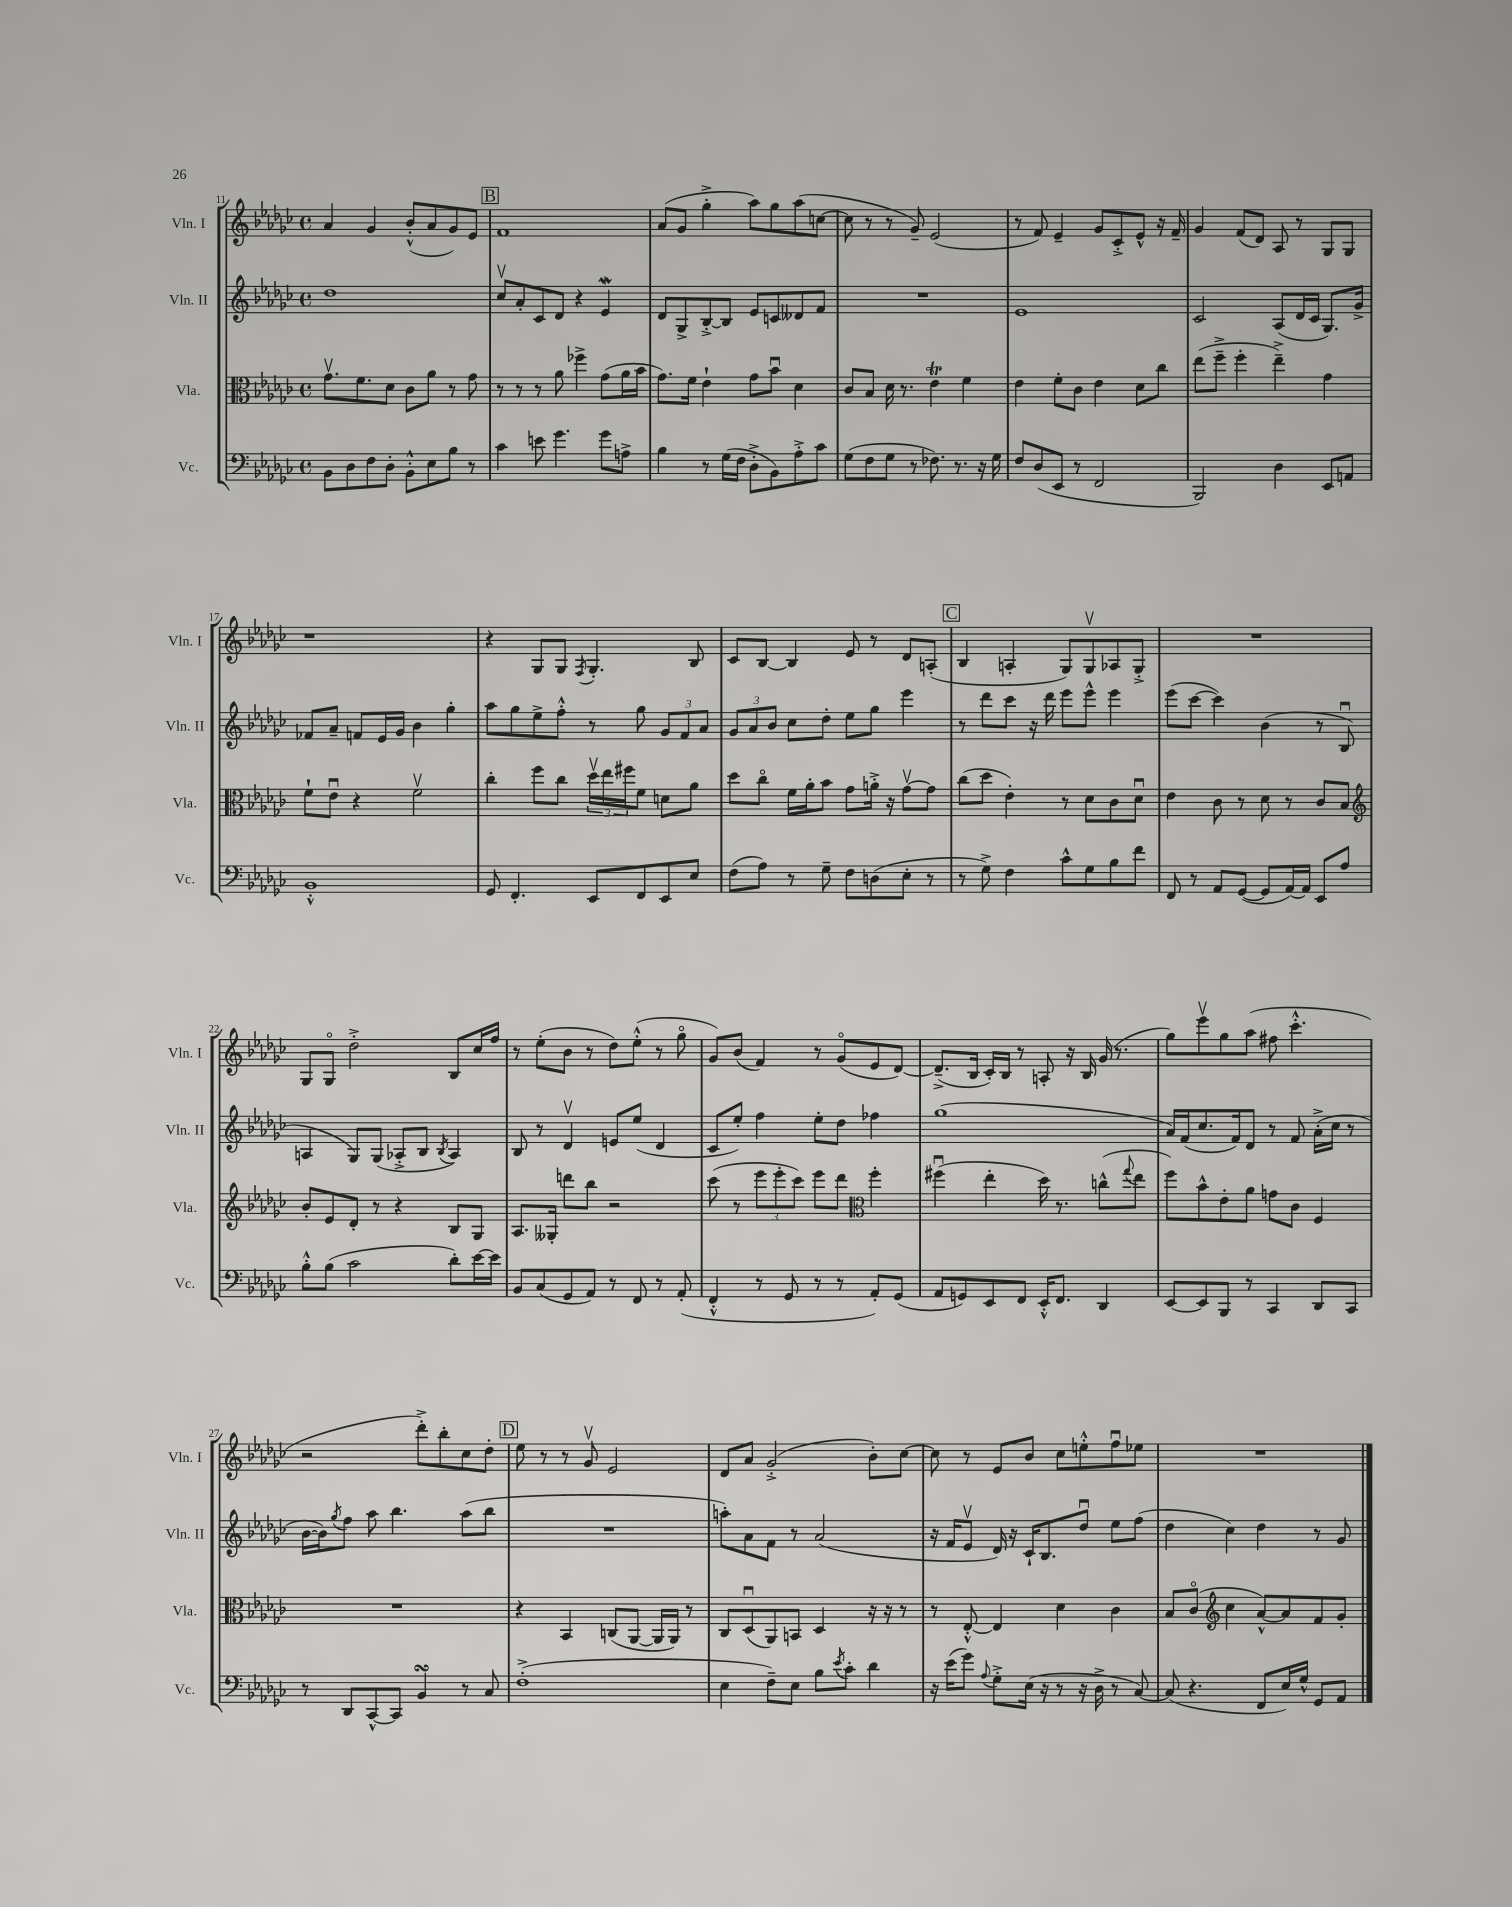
<<
\new StaffGroup <<
\new Staff = "s0" \with { instrumentName = "Vln. I" shortInstrumentName = "Vln. I" } {
    \clef treble \key ges \major \defaultTimeSignature \time 4/4
    aes'4 ges'4 bes'8-.-^( aes'8 ges'8) ees'8 |
    \mark \markup { \box "B" } f'1 |
    aes'8( ges'8 ges''4-.-> aes''8) ges''8 aes''8( c''8~ |
    c''8 r8 r8 ges'8--) ees'2( |
    r8 f'8) ees'4-- ges'8 ces'8-.-> ees'8-^ r16 f'16-- |
    ges'4 f'8( des'8) aes8 r8 ges8 ges8 |
    r1 |
    r4 ges8 ges8 \acciaccatura { f8 } ges4.-. bes8 |
    ces'8 bes8~ bes4 ees'8 r8 des'8 a8-.( |
    \mark \markup { \box "C" } bes4 a4-. ges8) ges8\upbow aes8 ges8-.-> |
    R1 |
    ges8 ges8\flageolet des''2-.-> bes8 ces''16 f''16 |
    r8 ees''8-.( bes'8 r8 des''8) ees''8-.-^( r8 ges''8\flageolet |
    ges'8) bes'8( f'4) r8 ges'8\flageolet( ees'8 des'8~) |
    des'8.--->( bes16 ces'16-.) bes16 r8 a8-. r16 bes16 ges'16( r8. |
    ges''8) ees'''8\upbow ges''8 aes''8( fis''8 ces'''4.-.-^ |
    r2 des'''8-.->) bes''8-. ces''8 des''8-. |
    \mark \markup { \box "D" } ees''8 r8 r8 ges'8\upbow ees'2 |
    des'8 aes'8 ges'2-.->( bes'8-.) ces''8~ |
    ces''8 r8 ees'8 bes'8 ces''8 e''8-.-^ f''8\downbow ees''8 |
    R1 \bar "|." |
}
\new Staff = "s1" \with { instrumentName = "Vln. II" shortInstrumentName = "Vln. II" } {
    \clef treble \key ges \major \defaultTimeSignature \time 4/4
    des''1 |
    \mark \markup { \box "B" } ces''8\upbow aes'8-. ces'8 des'8 r4 ees'4\mordent |
    des'8 ges8-> bes8~-.-> bes8 ees'8 c'8 deses'8 f'8 |
    R1 |
    ees'1 |
    ces'2 aes8( des'16 ces'16 ges8.) ges'16-> |
    fes'8 aes'8-- f'8 ees'16 ges'16 bes'4 ges''4-. |
    aes''8 ges''8 ees''8-> f''8-.-^ r8 ges''8 \tuplet 3/2 { ges'8 f'8 aes'8 } |
    \tuplet 3/2 { ges'8 aes'8 bes'8 } ces''8 des''8-. ees''8 ges''8 ees'''4 |
    \mark \markup { \box "C" } r8 des'''8 ces'''8 r16 des'''16 ees'''8 ees'''8-^ ees'''4 |
    ees'''8( ces'''8~ ces'''4) bes'4( r8 bes8\downbow |
    a4 ges8) ges8( aes8-.-> bes8 \acciaccatura { bes8 } aes4) |
    bes8 r8 des'4\upbow e'8 ees''8( des'4 |
    ces'8 ees''8-.) f''4 ees''8-. des''8 fes''4 |
    ges''1( |
    aes'16) f'16( ces''8. f'16) des'8 r8 f'8 aes'16-.->( ces''16 r8 |
    bes'16~ bes'16) \acciaccatura { ges''8 } f''8 aes''8 bes''4. aes''8( bes''8 |
    \mark \markup { \box "D" } R1 |
    a''8-.) aes'8 f'8 r8 aes'2( |
    r16 f'16 ees'8\upbow des'16) r16 ces'16-! bes8. des''8\downbow ees''8 f''8( |
    des''4 ces''4) des''4 r8 ges'8 \bar "|." |
}
\new Staff = "s2" \with { instrumentName = "Vla." shortInstrumentName = "Vla." } {
    \clef alto \key ges \major \defaultTimeSignature \time 4/4
    ges'8.\upbow f'8. des'8 ces'8 aes'8 r8 ges'8 |
    \mark \markup { \box "B" } r8 r8 r8 aes'8 fes''4-> ges'8( aes'16 bes'16 |
    ges'8.) f'16 ees'4-! ges'8 bes'8\downbow des'4 |
    ces'8 bes8 des'16 r8. ees'4\trill f'4 |
    ees'4 f'8-. ces'8 ees'4 des'8 ces''8 |
    ees''8( f''8---> f''4-. ees''4--->) ges'4 |
    f'8-! ees'8\downbow r4 f'2\upbow |
    ces''4-. f''8 ces''8 \tuplet 3/2 { des''16\upbow ees''16 fis''16 } f'8 d'8 aes'8 |
    des''8 ces''8\flageolet f'16 aes'16-. bes'8 ges'8 a'16-.-> r16 ges'8~\upbow ges'8 |
    \mark \markup { \box "C" } ces''8( des''8 ees'4-.) r8 des'8 ces'8 des'8\downbow |
    ees'4 ces'8 r8 des'8 r8 ces'8 bes8 |
    \clef treble bes'8-. ees'8 des'8-. r8 r4 bes8 ges8 |
    aes8. geses16-. d'''8 bes''8 r2 |
    ces'''8( r8 \tuplet 3/2 { ees'''8 ees'''8-. ces'''8) } ees'''8 des'''8 \clef alto f''4-. |
    fis''4\downbow( ees''4-. des''16) r8. c''8-^( \appoggiatura { ges''8 } ees''8 |
    f''8) bes'8-^ ees'8-. aes'8 g'8 ces'8 f4 |
    R1 |
    \mark \markup { \box "D" } r4 bes,4 c8( aes,8~ aes,16 aes,16) r8 |
    ces8 des8\downbow( aes,8) b,8 des4 r16 r16 r8 |
    r8 ees8~-.-^ ees4 des'4 ces'4 |
    bes8 ces'8\flageolet( \clef treble ces''4 aes'8~-^) aes'8 f'8 ges'8-. \bar "|." |
}
\new Staff = "s3" \with { instrumentName = "Vc." shortInstrumentName = "Vc." } {
    \clef bass \key ges \major \defaultTimeSignature \time 4/4
    bes,8 des8 f8 des8-. bes,8-.-^ ees8 bes8 r8 |
    \mark \markup { \box "B" } ces'4 e'8 ges'4. ges'8 a8-> |
    bes4 r8 ges16( f16 des8-.-> bes,8) aes8-.-> ces'8 |
    ges8( f8 ges8 r8 fes8.) r8. r16 ges16 |
    f8 des8( ees,8 r8 f,2 |
    bes,,2) des4 ees,8 a,8 |
    bes,1-.-^ |
    ges,8 f,4.-. ees,8 f,8 ees,8 ees8 |
    f8( aes8) r8 ges8-- f8 d8( ees8-. r8 |
    \mark \markup { \box "C" } r8 ges8->) f4 ces'8-^ ges8 bes8 f'8 |
    f,8 r8 aes,8 ges,8~( ges,8 aes,16~) aes,16 ees,8 aes8 |
    bes8-.-^ bes8( ces'2 des'8-.) ees'16~ ees'16 |
    bes,8 ces8( ges,8 aes,8) r8 f,8 r8 aes,8-.( |
    f,4-.-^ r8 ges,8 r8 r8 aes,8-.) ges,8( |
    aes,8 g,8) ees,8 f,8 ees,16-.-^ f,8. des,4 |
    ees,8~ ees,8 bes,,8 r8 ces,4 des,8 ces,8 |
    r8 des,8 ces,8~-^ ces,8 bes,4\turn r8 ces8 |
    \mark \markup { \box "D" } f1-.->( |
    ees4 f8--) ees8 bes8 \acciaccatura { ees'8 } ces'8-. des'4 |
    r16 ees'16( ges'8) \appoggiatura { aes8 } ges8-.-> ees16( r16 r8 r16 des16-> r8 ces8~) |
    ces8( r4. f,8 ees16) ges16-^ ges,8 aes,8 \bar "|." |
}
>>
>>
\layout { \context { \Score currentBarNumber = #11 } }
